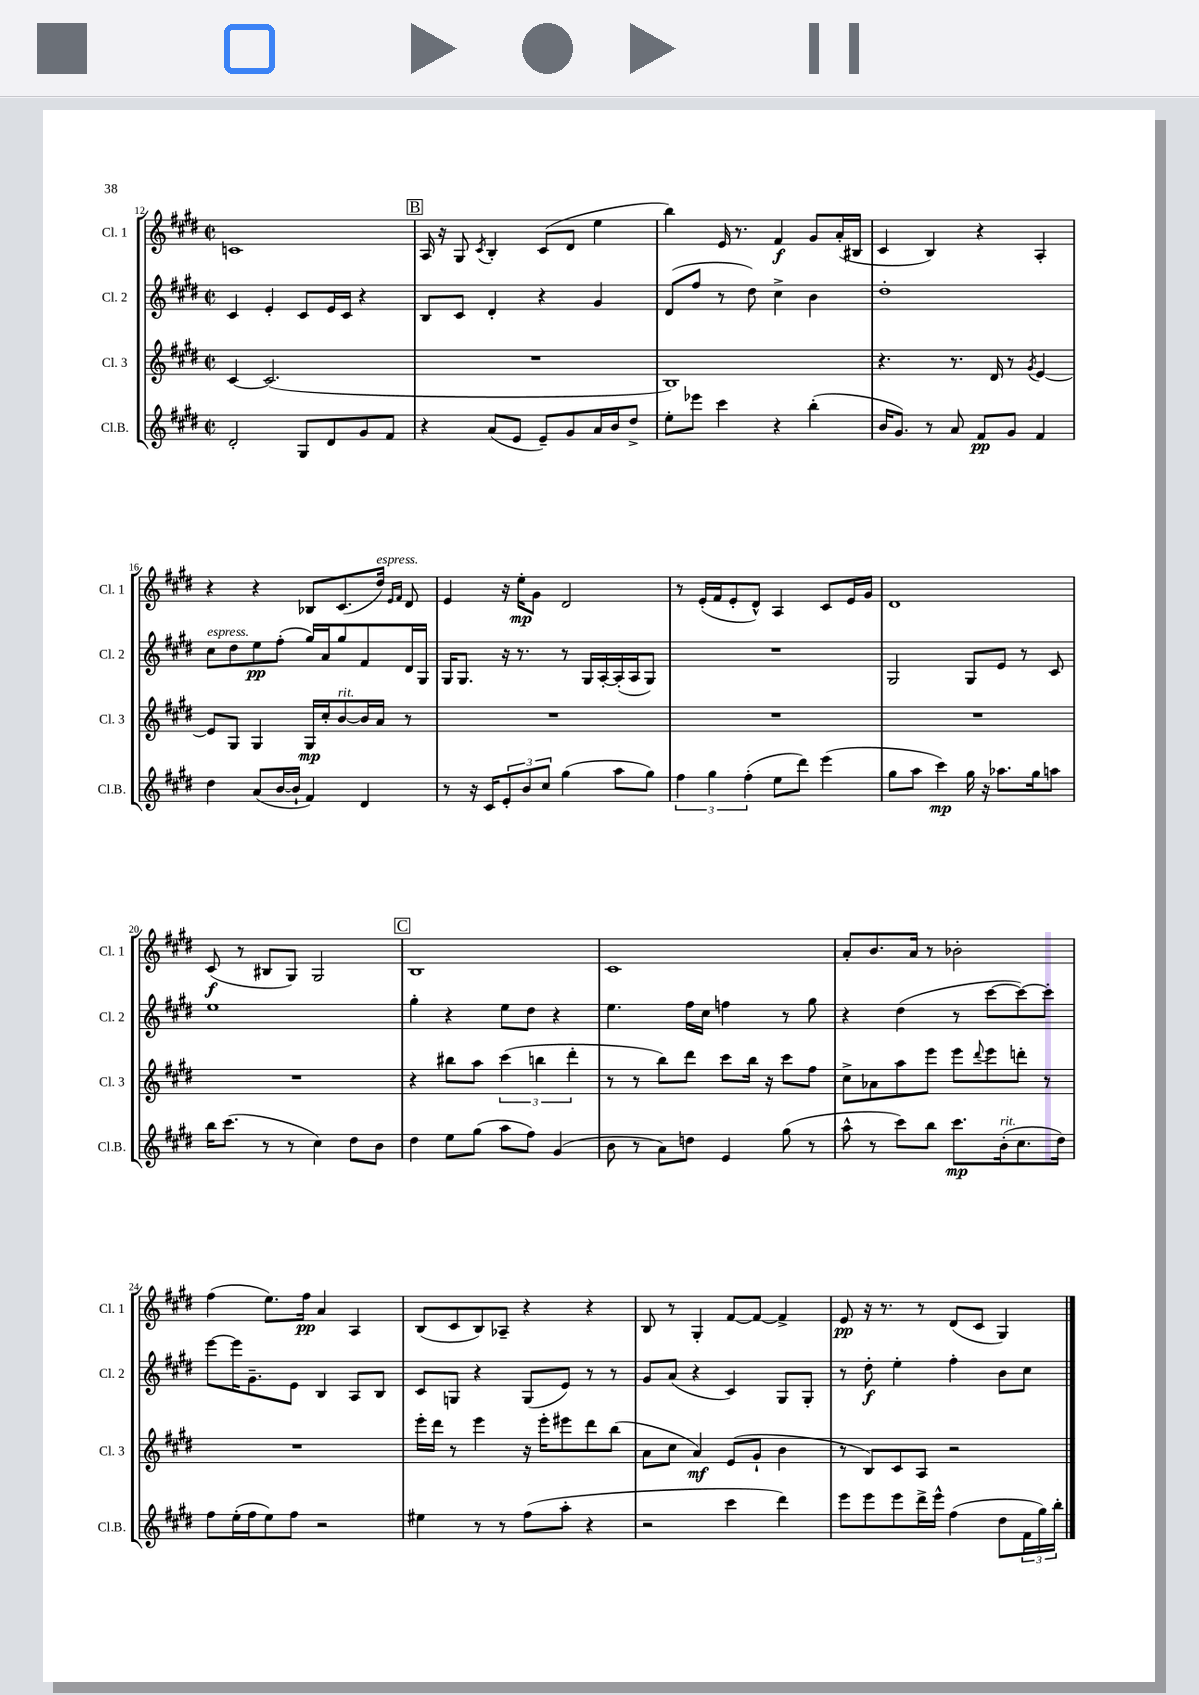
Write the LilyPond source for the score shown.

<<
\new StaffGroup <<
\new Staff = "s0" \with { instrumentName = "Cl. 1" shortInstrumentName = "Cl. 1" } {
    \clef treble \key e \major \defaultTimeSignature \time 2/2
    c'1 |
    \mark \markup { \box "B" } a16 r16 gis8 \acciaccatura { cis'8 } b4-. cis'8( dis'8 e''4 |
    b''4) e'16 r8. fis'4\f gis'8 a'16-.( bis16 |
    cis'4 b4) r4 a4-. |
    r4 r4 bes8 cis'8.( dis''16^\markup { \italic "espress." }) \grace { e'16 fis'16 } dis'8 |
    e'4 r16 e''16-.\mp gis'8 dis'2 |
    r8 e'16-.( fis'16 e'8-. dis'8-^) a4 cis'8 e'16 gis'16 |
    dis'1 |
    cis'8\f( r8 bis8 gis8) gis2 |
    \mark \markup { \box "C" } b1 |
    cis'1 |
    a'8-. b'8. a'16 r8 bes'2-. |
    fis''4( e''8.) fis''16\pp a'4 a4 |
    b8( cis'8 b8) aes8-- r4 r4 |
    b8 r8 gis4-. fis'8~ fis'8~ fis'4-> |
    e'8\pp r16 r8. r8 dis'8( cis'8 gis4) \bar "|." |
}
\new Staff = "s1" \with { instrumentName = "Cl. 2" shortInstrumentName = "Cl. 2" } {
    \clef treble \key e \major \defaultTimeSignature \time 2/2
    cis'4 e'4-. cis'8 e'16 cis'16 r4 |
    \mark \markup { \box "B" } b8 cis'8 dis'4-. r4 gis'4 |
    dis'8( fis''8 r8 dis''8) cis''4-> b'4 |
    dis''1-. |
    cis''8^\markup { \italic "espress." } dis''8 e''8\pp fis''8-.( gis''16) a'16 gis''8 fis'8 dis'16 gis16 |
    gis16 gis8. r16 r8. r8 gis16 a16~-. a16-.( a16 gis8) |
    R1 |
    gis2 gis8 e'8 r8 cis'8 |
    e''1 |
    \mark \markup { \box "C" } gis''4-. r4 e''8 dis''8 r4 |
    e''4. fis''16 cis''16 f''4 r8 gis''8 |
    r4 dis''4( r8 cis'''8~ cis'''8~) cis'''8-. |
    e'''8~ e'''16 gis'8.-- e'8 b4 a8 b8 |
    cis'8 g8 r4 g8( e'8) r8 r8 |
    gis'8 a'8( r4 cis'4) gis8 gis8-. |
    r8 dis''8-.\f e''4-. fis''4-. b'8 cis''8 \bar "|." |
}
\new Staff = "s2" \with { instrumentName = "Cl. 3" shortInstrumentName = "Cl. 3" } {
    \clef treble \key e \major \defaultTimeSignature \time 2/2
    cis'4~ cis'2.( |
    \mark \markup { \box "B" } R1 |
    b1) |
    r4. r8. dis'16 r8 \acciaccatura { gis'8 } e'4~ |
    e'8 gis8 gis4 gis16\mp cis''16-. b'8~^\markup { \italic "rit." } b'16 a'16 r8 |
    R1 |
    R1 |
    R1 |
    R1 |
    \mark \markup { \box "C" } r4 bis''8 a''8 \tuplet 3/2 { cis'''4( b''4 dis'''4-. } |
    r8 r8 b''8) dis'''8 cis'''8 b''16 r16 cis'''8 fis''8 |
    cis''8-> aes'8 a''8 e'''8 e'''8 \appoggiatura { dis'''8 } e'''8 d'''8-. r8 |
    R1 |
    e'''16-. dis'''16 r8 e'''4 r16 e'''16-. eis'''8 dis'''8 b''8( |
    a'8 cis''8 a'4\mf) e'8( gis'8-! b'4 |
    r8 b8) cis'8 a8 r2 \bar "|." |
}
\new Staff = "s3" \with { instrumentName = "Cl.B." shortInstrumentName = "Cl.B." } {
    \clef treble \key e \major \defaultTimeSignature \time 2/2
    dis'2-. gis8 dis'8 gis'8 fis'8 |
    \mark \markup { \box "B" } r4 a'8( e'8 e'8--) gis'8 a'16 b'16 dis''8-> |
    e''8-. ees'''8 cis'''4 r4 b''4-.( |
    b'16 gis'8.) r8 a'8 fis'8\pp gis'8 fis'4 |
    dis''4 a'8( b'16~ b'16-! fis'4) dis'4 |
    r8 r16 cis'16 \tuplet 3/2 { e'8-. b'8 cis''8 } gis''4( a''8 gis''8) |
    \tuplet 3/2 { fis''4 gis''4 fis''4-.( } e''8 dis'''8) e'''4( |
    gis''8 a''8 cis'''4\mp) gis''16 r16 aes''8. gis''16 a''8 |
    b''16 cis'''8.( r8 r8 cis''4) dis''8 b'8 |
    \mark \markup { \box "C" } dis''4 e''8 gis''8( a''8 fis''8) gis'4( |
    b'8 r8 a'8) d''8 e'4 gis''8( r8 |
    a''8-^ r8 cis'''8) b''8 cis'''8.\mp b'16-.^\markup { \italic "rit." }( cis''8. dis''16) |
    fis''8 e''16-.( fis''16 e''8) fis''8 r2 |
    eis''4 r8 r8 fis''8( a''8-. r4 |
    r2 cis'''4 dis'''4) |
    e'''8 e'''8 e'''8 dis'''16-> e'''16-^ fis''4( dis''8 \tuplet 3/2 { fis'16 gis''16) b''16-. } \bar "|." |
}
>>
>>
\layout { \context { \Score currentBarNumber = #12 } }
